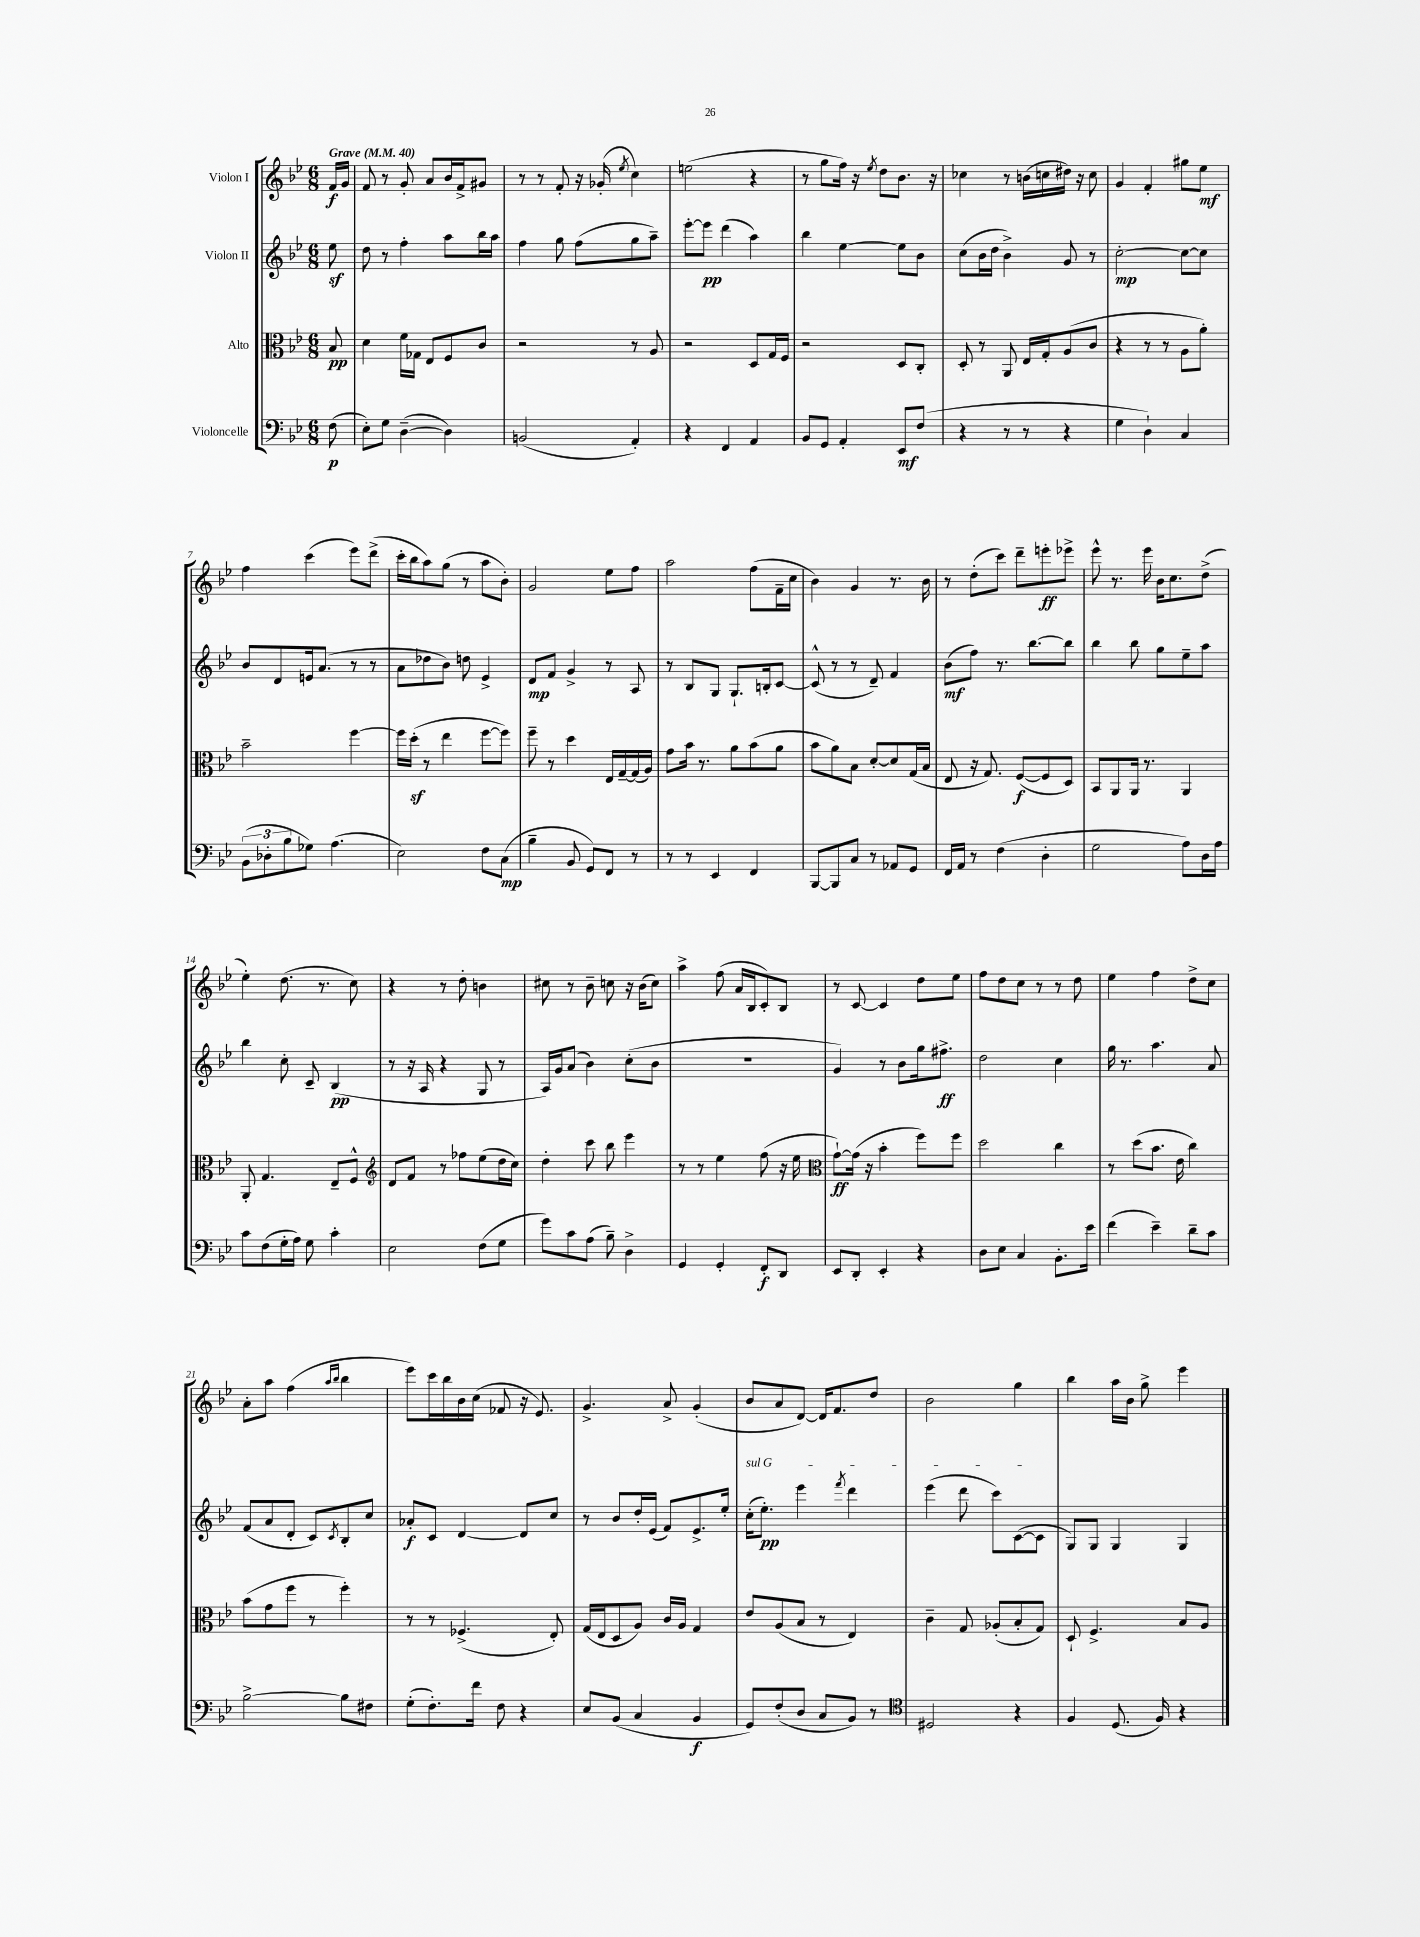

**kern	**kern	**kern	**kern
*staff4	*staff3	*staff2	*staff1
*clefF4	*clefC3	*clefG2	*clefG2
*k[b-e-]	*k[b-e-]	*k[b-e-]	*k[b-e-]
*M6/8	*M6/8	*M6/8	*M6/8
*MM40	*MM40	*MM40	*MM40
(8F	8B-	8ee-	16f
.	.	.	16g
=	=	=	=
8E-')	4d	8dd	8f
8G	.	8r	8r
([4D~	16f	4ff'	8g'
.	16G-	.	.
.	8E-	.	8a
4D])	8F	8aa	16b-
.	.	.	16f^
.	8c	16bb-	8g#
.	.	16aa	.
=	=	=	=
(2BB	2r	4ff	8r
.	.	.	8r
.	.	8gg	8f'
.	.	(8ff	16r
.	.	.	(16g-'
.	.	.	8qee-
4AA')	8r	8gg	4cc)
.	8A	8aa~)	.
=	=	=	=
4r	2r	[8eee-'	(2ee
.	.	8eee-]	.
4FF	.	(4ddd	.
4AA	8D	4aa)	4r
.	16G	.	.
.	16F	.	.
=	=	=	=
8BB-	2r	4bb-	8r
8GG	.	.	8gg
4AA'	.	[4ee-	16ff)
.	.	.	16r
.	.	.	8qee-
.	.	.	8dd
8EE-	8D	8ee-]	8.b-
(8F	8C'	8b-	.
.	.	.	16r
=	=	=	=
4r	8D'	(8cc	4cc-
.	8r	16b-	.
.	.	16dd	.
8r	8AA	4b-^)	8r
8r	16E-	.	(16b
.	16G'	.	16cc
4r	(8A	8g	16dd#)
.	.	.	16r
.	8c	8r	8cc
=	=	=	=
4G	4r	[2cc'	4g
4D`)	8r	.	4f'
.	8r	.	.
4C	8A	8cc_	8gg#
.	8a')	8cc]	8ee-
=	=	=	=
(12BB-	2b-~	8b-	4ff
12D-'	.	.	.
.	.	8d	.
12B-	.	.	.
8G-)	.	16e	(4ccc
.	.	(8.a	.
(4.A	.	.	.
.	[4ff	8r	8eee-)
.	.	8r	(8ddd^
=	=	=	=
2E-)	16ff]	8a	16ccc'
.	(16dd'	.	16bb-
.	8r	8dd-	8aa)
.	4ee-	8b-)	(8gg
.	.	8dd	8r
8F	[8ff	4e-^	8aa
(8C	8ff])	.	8b-')
=	=	=	=
4B-~	8ff~	8d	2g
.	8r	8f	.
8BB-	4dd	4g^	.
8GG)	.	.	.
8FF	16E-	8r	8ee-
.	[16G~	.	.
8r	(16G]	8A	8ff
.	16A)	.	.
=	=	=	=
8r	8g	8r	2aa
8r	16b-	8B-	.
.	8.r	.	.
4EE-	.	8G	.
.	8a	8.G`	.
4FF	(8b-	.	(8ff
.	.	16B'	.
.	8a	[8c	16f~
.	.	.	16cc
=	=	=	=
[8BBB-	8b-	(8c^^]	4b-)
8BBB-]	8a)	8r	.
8C	8B-	8r	4g
8r	[8d'	8d~)	.
8AA-	8d]	4f	8.r
8GG	(16G	.	.
.	16B-	.	16b-
=	=	=	=
16FF	8E-	(8b-	8r
16AA	.	.	.
8r	16r	8ff)	(8dd'
.	8.G)	.	.
(4F	.	8.r	8ccc)
.	([8F	.	8ddd~
.	.	[8.bb-	.
4D'	8F]	.	8eee'
.	8D)	8bb-]	8eee-^
=	=	=	=
2G	8BB-	4bb-	8eee-^^
.	8AA	.	8.r
.	16AA	8bb-	.
.	8.r	.	16eee-
.	.	8gg	16b-
.	.	.	8.cc
8A)	4AA	8ee-~	.
16D	.	8aa	(8dd^
16A	.	.	.
=	=	=	=
8c	8AA'	4bb-	4ee-')
(8F	4.G	.	.
16G'	.	8cc'	(8.dd
16A)	.	.	.
8G	.	8c~	.
.	.	.	8.r
4c'	8E-~	(4B-	.
.	8F^^	.	8cc)
=	=	=	=
*	*clefG2	*	*
2E-	8d	8r	4r
.	8f	16r	.
.	.	16A	.
.	8r	4r	8r
.	8ff-	.	8dd'
(8F	(8ee-	8G	4b
8G	16dd	8r	.
.	16cc)	.	.
=	=	=	=
8g)	4dd'	16A)	8cc#
.	.	16g	.
8c	.	(8a	8r
(8A	8ccc	4b-)	8b-~
8B-~)	8bb-	.	8cc
4D^	4eee-	(8cc'	16r
.	.	.	(16b-
.	.	8b-	8cc)
=	=	=	=
4GG	8r	2.r	4aa^
.	8r	.	.
4GG'	4ee-	.	(8ff
.	.	.	16a
.	.	.	16B-
8FF'	(8ff	.	8c')
8DD	16r	.	8B-
.	16ee-	.	.
=	=	=	=
*	*clefC3	*	*
8EE-	[8g`)	4g)	8r
8DD'	(16g]	.	[8c
.	16r	.	.
4EE-'	4b-'	8r	4c]
.	.	8b-	.
4r	8ff)	16gg	8dd
.	.	8.ff#^	.
.	8ff	.	8ee-
=	=	=	=
8D	2dd	2dd	8ff
8E-	.	.	8dd
4C	.	.	8cc
.	.	.	8r
8.BB-'	4cc	4cc	8r
.	.	.	8dd
16e-	.	.	.
=	=	=	=
(4f	8r	16gg	4ee-
.	.	8.r	.
.	(8dd	.	.
4e-~)	8.b-	4.aa	4ff
.	16e-	.	.
8d~	4cc)	.	8dd^
8c	.	8a	8cc
=	=	=	=
[2B-^	(8b-	(8f	8a'
.	8g	8a	8aa
.	8ff	8d'	(4ff
.	8r	8c)	.
.	.	.	16qqaa
.	.	8qc	16qqbb-
8B-]	4ff')	8B-'	4bb-
8F#	.	8cc	.
=	=	=	=
(8G'	8r	8a-'	8eee-)
8.F')	8r	8c	16ccc
.	.	.	16bb-
.	(4.F-^	[4d	16b-
16f	.	.	(16cc
8F	.	.	8f-
4r	.	8d]	16r
.	.	.	8.e-)
.	8E-')	8cc	.
=	=	=	=
8E-	(16G	8r	4.g^
.	16E-	.	.
(8BB-	8D	8b-	.
4C	8A)	16dd'	.
.	.	(16e-	.
.	16c	8f)	8a^
.	16A	.	.
4BB-	4G	8.e-^	(4g'
.	.	16ee-'	.
=	=	=	=
8GG)	8e-	(16cc'	8b-
.	.	8.ee-')	.
(8F'	(8A	.	8a
8D	8B-	4eee-	[8d)
8C	8r	.	16d]
.	.	.	8.f
.	.	8qfff	.
8BB-)	4E-)	4ddd	.
8r	.	.	8dd
=	=	=	=
*clefC4	*	*	*
2D#	4c~	(4eee-	2b-
.	8G	8ddd	.
.	(8A-'	8ccc)	.
4r	8B-'	([8c	4gg
.	8G)	8c]	.
=	=	=	=
4F	8D`	8G)	4bb-
.	4.F^	8G	.
(8.D	.	4G	16aa
.	.	.	16b-
.	.	.	8gg^
16F)	.	.	.
4r	8B-	4G	4eee-
.	8A	.	.
==	==	==	==
*-	*-	*-	*-
